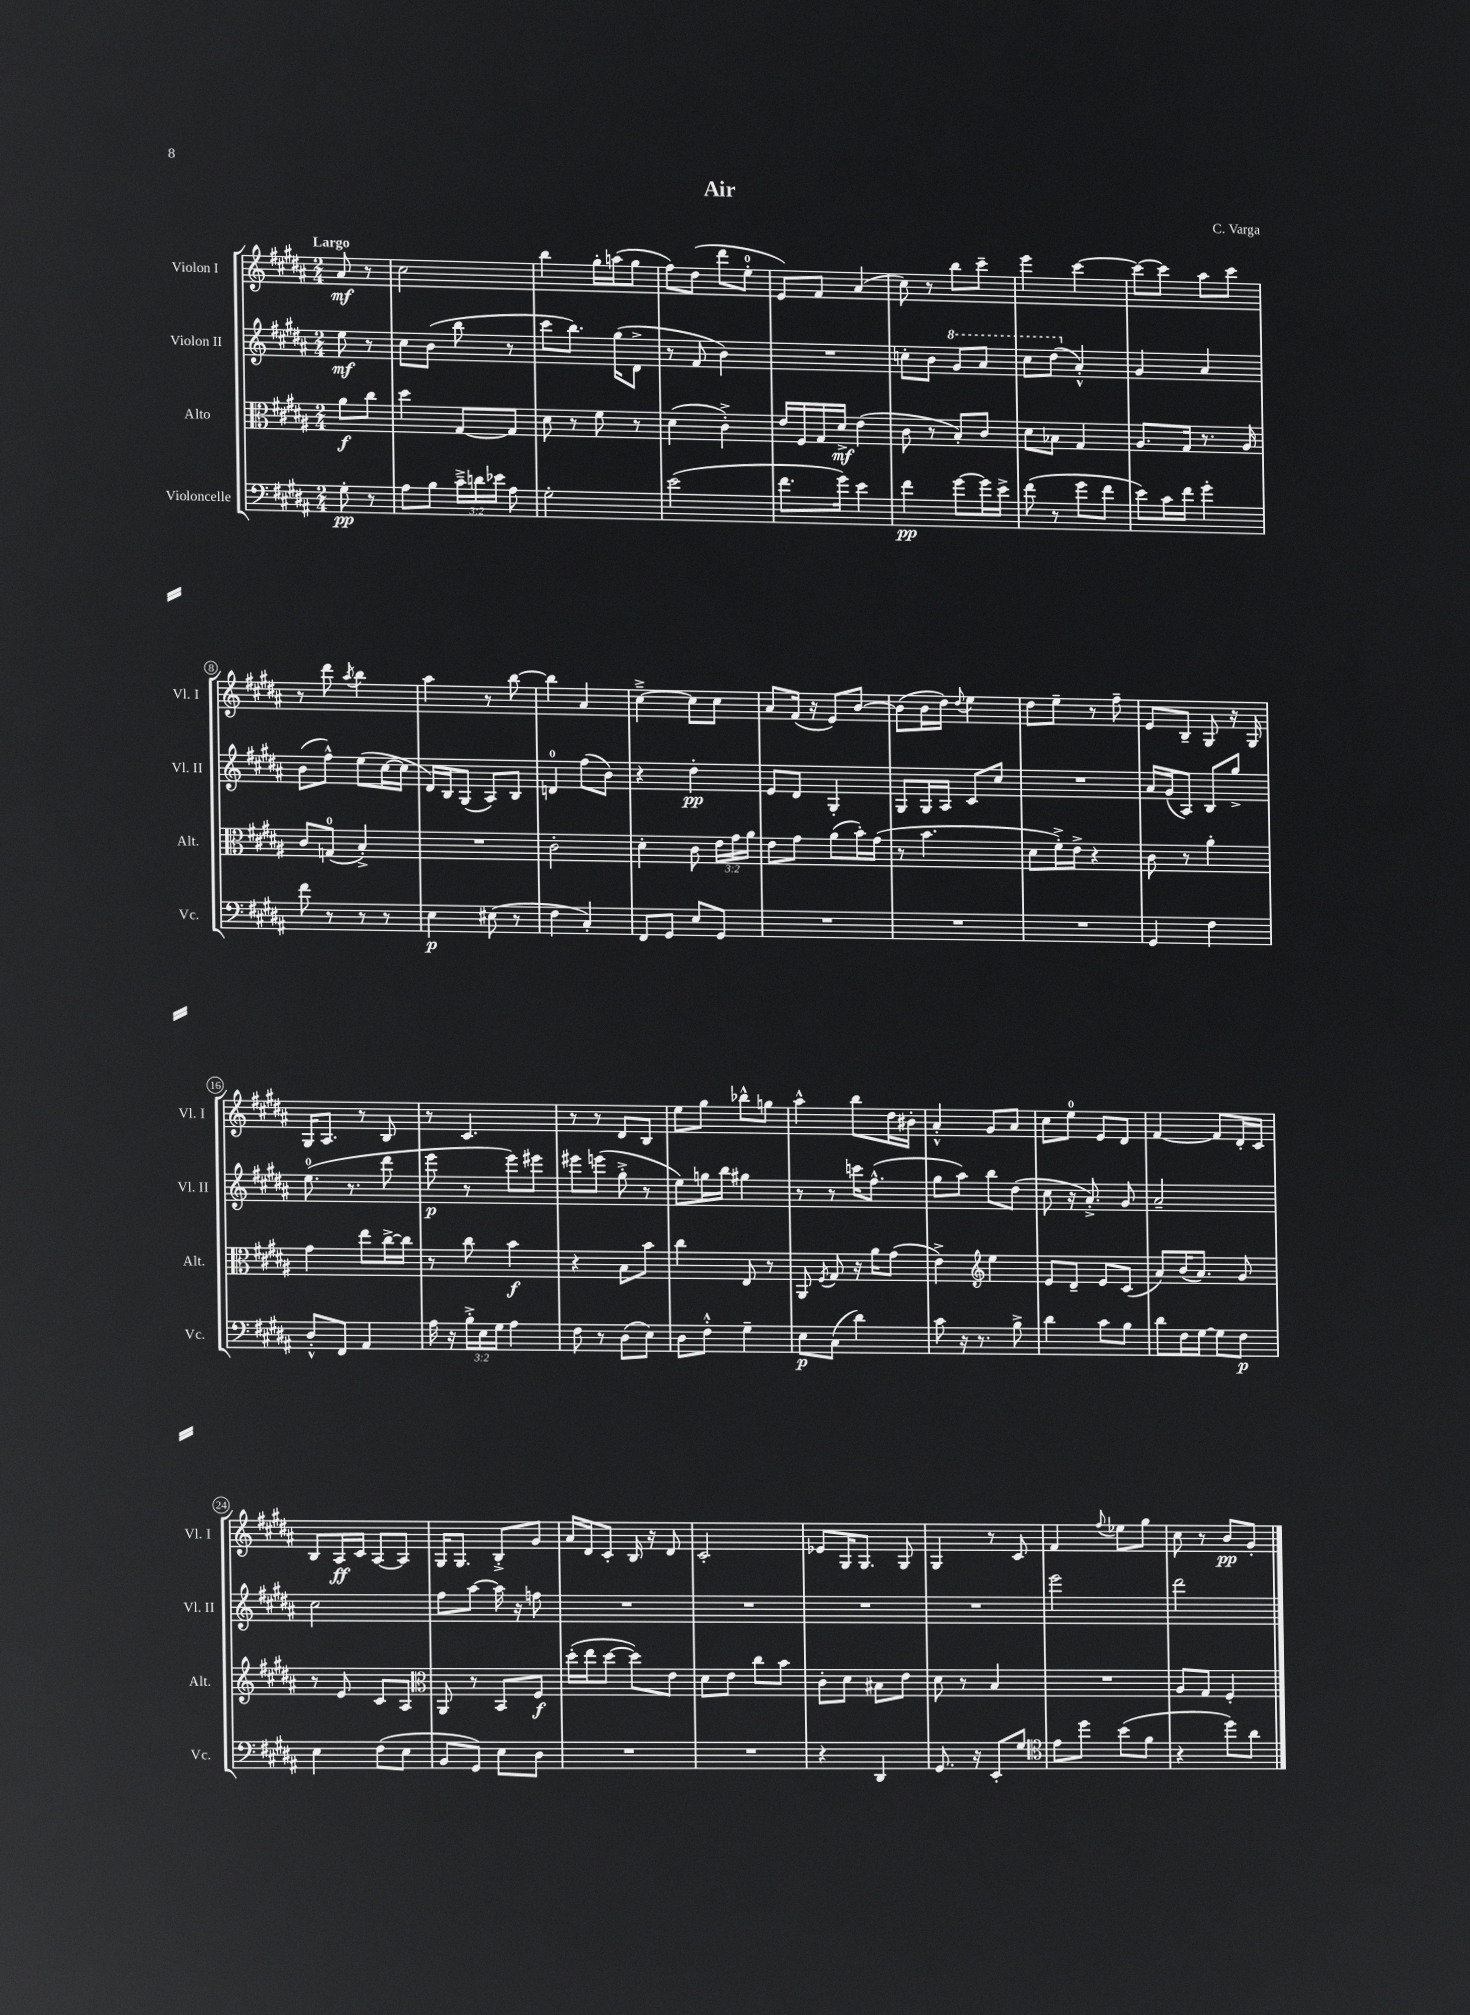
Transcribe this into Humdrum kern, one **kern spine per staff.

**kern	**dynam	**kern	**dynam	**kern	**dynam	**kern	**dynam
*part4	*part4	*part3	*part3	*part2	*part2	*part1	*part1
*staff4	*staff4	*staff3	*staff3	*staff2	*staff2	*staff1	*staff1
*I"Violoncelle	*	*I"Alto	*	*I"Violon II	*	*I"Violon I	*
*I'Vc.	*	*I'Alt.	*	*I'Vl. II	*	*I'Vl. I	*
*clefF4	*	*clefC3	*	*clefG2	*	*clefG2	*
*k[f#c#g#d#a#]	*	*k[f#c#g#d#a#]	*	*k[f#c#g#d#a#]	*	*k[f#c#g#d#a#]	*
*M2/4	*	*M2/4	*	*M2/4	*	*M2/4	*
=	=	=	=	=	=	=	=
!	!	!	!	!	!	!LO:TX:a:B:t=Largo	!
8G#'\	pp	8a#\L	f	8ee\	mf	8a#/	mf
8r	.	8cc#\J	.	8r	.	8r	.
=1	=1	=1	=1	=1	=1	=1	=1
8A#\L	.	4dd#\	.	8cc#\L	.	2cc#\	.
8B\J	.	.	.	(8b\J	.	.	.
24c#~^\LL	.	[8G#/L	.	8bb\	.	.	.
24dn\	.	.	.	.	.	.	.
24e-X\JJ	.	.	.	.	.	.	.
8A#\	.	8G#/J]	.	8r	.	.	.
=2	=2	=2	=2	=2	=2	=2	=2
2G#'\	.	8d#\	.	8ccc#\L	.	4bb\	.
.	.	8r	.	8.bb\J)	.	.	.
.	.	8f#\	.	.	.	16gg#'\LL	.
.	.	.	.	(16gg#\KL	.	(16aan\J	.
.	.	8r	.	8d#^\J	.	8gg#\J	.
=3	=3	=3	=3	=3	=3	=3	=3
(2e\	.	(4d#\	.	8r	.	8ff#\L)	.
.	.	.	.	8f#/	.	(8dd#\J	.
.	.	4c#'^\)	.	4b\)	.	8ddd#\L	.
.	.	.	.	.	.	8ee'\J	.
=4	=4	=4	=4	=4	=4	=4	=4
8.f#\L	.	16e/LL	.	2r	.	8e/L)	.
.	.	16F#/	.	.	.	.	.
.	.	16G#/	.	.	.	8f#/J	.
16g#\Jk)	.	16d#^/JJ	mf	.	.	.	.
4e\	.	(4e\	.	.	.	(4a#/	.
=5	=5	=5	=5	=5	=5	=5	=5
4f#\	pp	8c#\	.	8ccn'\L	.	8cc#\)	.
.	.	8r	.	8b\J	.	8r	.
*	*	*	*	*8va	*	*	*
[8g#\L	.	8B'/L)	.	8gg#/L	.	8bb\L	.
16g#\L]	.	8c#/J	.	8aa#/J	.	8ccc#~\J	.
16e^\JJ	.	.	.	.	.	.	.
=6	=6	=6	=6	=6	=6	=6	=6
(8f#\	.	8d#\L	.	8ccc#\L	.	4eee\	.
8r	.	8B-X\J	.	(8ddd#\J	.	.	.
*	*	*	*	*X8va	*	*	*
8g#\L	.	4G#/	.	4a#'^^/)	.	[4ccc#\	.
8f#\J	.	.	.	.	.	.	.
=7	=7	=7	=7	=7	=7	=7	=7
8e\L)	.	8.A#/L	.	4g#/	.	8ccc#\L_	.
16c#\L	.	.	.	.	.	8ccc#\J]	.
16f#\JJ	.	16G#/Jk	.	.	.	.	.
4g#'\	.	8.r	.	4a#/	.	8aa#\L	.
.	.	.	.	.	.	8ccc#\J	.
.	.	16A#/	.	.	.	.	.
!!LO:LB:g=z
=8	=8	=8	=8	=8	=8	=8	=8
8f#\	.	8c#/L	.	(8b\L	.	8r	.
8r	.	(8Gn/J	.	8ff#^^\J)	.	8ddd#\	.
.	.	.	.	.	.	8qaa#/	.
8r	.	4B'^/)	.	(8ee\L	.	4bb\	.
8r	.	.	.	[16cc#\L	.	.	.
.	.	.	.	16cc#\JJ]	.	.	.
=9	=9	=9	=9	=9	=9	=9	=9
4E\	p	2r	.	16d#/LL)	.	4aa#\	.
.	.	.	.	16B/J	.	.	.
.	.	.	.	(8G#/J	.	.	.
(8E#X\	.	.	.	8A#/L)	.	8r	.
8r	.	.	.	8B/J	.	[8bb\	.
=10	=10	=10	=10	=10	=10	=10	=10
4F#\	.	2c#'\	.	4dn/	.	4bb\]	.
4C#'/)	.	.	.	(8ff#\L	.	4a#/	.
.	.	.	.	8b\J)	.	.	.
=11	=11	=11	=11	=11	=11	=11	=11
8FF#/L	.	4d#'\	.	4r	.	[4cc#~^\	.
8GG#/J	.	.	.	.	.	.	.
8E/L	.	8c#\	.	4dd#'\	pp	8cc#\L]	.
8GG#/J	.	24e\LL	.	.	.	8cc#\J	.
.	.	24g#\	.	.	.	.	.
.	.	24a#\JJ	.	.	.	.	.
=12	=12	=12	=12	=12	=12	=12	=12
2r	.	8e\L	.	8e/L	.	8a#/L	.
.	.	8g#\J	.	8d#/J	.	(16f#/Jk	.
.	.	.	.	.	.	16r	.
.	.	(8a#\L	.	4G#'/	.	8e/L)	.
.	.	16b'\L)	.	.	.	[8b/J	.
.	.	(16g#\JJ	.	.	.	.	.
=13	=13	=13	=13	=13	=13	=13	=13
2r	.	8r	.	8G#/L	.	(8b\L]	.
.	.	4.b\	.	16G#/L	.	16b\L	.
.	.	.	.	16A#/JJ	.	16dd#\JJ)	.
.	.	.	.	.	.	8qqdd#/	.
.	.	.	.	8c#/L	.	4ee\	.
.	.	.	.	8cc#/J	.	.	.
=14	=14	=14	=14	=14	=14	=14	=14
2r	.	8d#\L	.	2r	.	8dd#\L	.
.	.	16f#'^\L)	.	.	.	8ee~\J	.
.	.	16e^\JJ	.	.	.	.	.
.	.	4r	.	.	.	8r	.
.	.	.	.	.	.	8ff#~\	.
=15	=15	=15	=15	=15	=15	=15	=15
4GG#/	.	8c#\	.	16a#/LL	.	8e/L	.
.	.	.	.	(16g#/J	.	.	.
.	.	8r	.	8A#/J)	.	8B~/J	.
4F#\	.	4a#'\	.	8B/L	.	8G#/	.
.	.	.	.	8gg#^/J	.	16r	.
.	.	.	.	.	.	16G#/	.
!!LO:LB:g=z
=16	=16	=16	=16	=16	=16	=16	=16
8D#'^^/L	.	4g#\	.	(8.ee\	.	16G#/KL	.
.	.	.	.	.	.	8.A#/J	.
8FF#/J	.	.	.	.	.	.	.
.	.	.	.	8.r	.	.	.
4AA#/	.	8ee\L	.	.	.	8r	.
.	.	[16cc#^\L	.	8ddd#\	.	8B/	.
.	.	16cc#\JJ]	.	.	.	.	.
=17	=17	=17	=17	=17	=17	=17	=17
16A#\	.	8r	.	8eee\	p	8r	.
16r	.	.	.	.	.	.	.
24B'^\LL	.	8cc#\	.	8r	.	4.c#/	.
24E\	.	.	.	.	.	.	.
24G#\JJ	.	.	.	.	.	.	.
4A#\	.	4b\	f	8eee\L)	.	.	.
.	.	.	.	8eee#X\J	.	.	.
=18	=18	=18	=18	=18	=18	=18	=18
8F#\	.	4r	.	8eee#X\L	.	8r	.
8r	.	.	.	(8eeen\J	.	8r	.
(8D#\L	.	8B\L	.	8gg#'^\	.	8d#/L	.
8E\J)	.	8b\J	.	8r	.	8B/J	.
=19	=19	=19	=19	=19	=19	=19	=19
8D#\L	.	4cc#\	.	8ee\L)	.	8ee\L	.
8F#'^^\J	.	.	.	16ggn\L	.	8gg#\J	.
.	.	.	.	16bb\JJ	.	.	.
4G#~\	.	8E/	.	4gg#X\	.	8bb-X^^\L	.
.	.	8r	.	.	.	8ggn\J	.
=20	=20	=20	=20	=20	=20	=20	=20
8E\L	p	8AA#/	.	8r	.	4aa#^^\	.
.	.	8qF#/	.	.	.	.	.
(8C#\J	.	8G#/	.	8r	.	.	.
4d#\)	.	16r	.	16cccn\KL	.	8bb\L	.
.	.	16a#\KL	.	(8.ff#^^\J	.	.	.
.	.	(8g#\J	.	.	.	16dd#\L	.
.	.	.	.	.	.	16b#X'\JJ	.
=21	=21	=21	=21	=21	=21	=21	=21
8c#\	.	4e^\)	.	8gg#\L	.	4a#'^^/	.
16r	.	.	.	8aa#\J)	.	.	.
8.r	.	.	.	.	.	.	.
*	*	*clefG2	*	*	*	*	*
.	.	4ee\	.	8bb\L	.	8g#/L	.
8B^\	.	.	.	(8dd#\J	.	8a#/J	.
=22	=22	=22	=22	=22	=22	=22	=22
4d#\	.	8e/L	.	8cc#\	.	8cc#\L	.
.	.	8d#~/J	.	16r	.	8ee\J	.
.	.	.	.	8.a#'^/)	.	.	.
8c#\L	.	8e/L	.	.	.	8e/L	.
8B\J	.	(8c#/J	.	8g#/	.	8d#/J	.
=23	=23	=23	=23	=23	=23	=23	=23
8d#\L	.	8a#/L)	.	2a#~/	.	[4f#/	.
16F#\L	.	(16b/K	.	.	.	.	.
[16G#\JJ	.	8.a#/J)	.	.	.	.	.
8G#\L]	.	.	.	.	.	8f#/L]	.
8F#\J	p	8g#/	.	.	.	16d#'/L	.
.	.	.	.	.	.	16c#/JJ	.
!!LO:LB:g=z
=24	=24	=24	=24	=24	=24	=24	=24
4E\	.	8r	.	2cc#\	.	8B/L	.
.	.	8e/	.	.	.	16A#/L	ff
.	.	.	.	.	.	16c#/JJ	.
(8F#\L	.	8c#/L	.	.	.	[8A#/L	.
8E\J	.	8A#/J	.	.	.	8A#/J]	.
=25	=25	=25	=25	=25	=25	=25	=25
*	*	*clefC3	*	*	*	*	*
8BB/L	.	8AA#/	.	8ff#\L	.	16G#/KL	.
.	.	.	.	.	.	8.G#/J	.
8GG#/J)	.	8r	.	[8aa#\J	.	.	.
8E\L	.	8BB/L	.	16aa#\]	.	8B'^/L	.
.	.	.	.	16r	.	.	.
8D#\J	.	8F#/J	f	8ffn\	.	8g#/J	.
=26	=26	=26	=26	=26	=26	=26	=26
2r	.	(16dd#'\LL	.	2r	.	16a#/LL	.
.	.	16ee\J	.	.	.	16d#/J	.
.	.	[8dd#\J	.	.	.	8c#'/J	.
.	.	8dd#\L])	.	.	.	16B/	.
.	.	.	.	.	.	16r	.
.	.	8e\J	.	.	.	8d#/	.
=27	=27	=27	=27	=27	=27	=27	=27
2r	.	8d#\L	.	2r	.	2c#'/	.
.	.	8e\J	.	.	.	.	.
.	.	8cc#\L	.	.	.	.	.
.	.	8b\J	.	.	.	.	.
=28	=28	=28	=28	=28	=28	=28	=28
4r	.	8c#'\L	.	2r	.	8e-X/L	.
.	.	8d#\J	.	.	.	16G#/K	.
.	.	.	.	.	.	8.G#/J	.
4DD#/	.	8B#X\L	.	.	.	.	.
.	.	8e\J	.	.	.	8G#/	.
=29	=29	=29	=29	=29	=29	=29	=29
8.GG#/	.	8d#\	.	2r	.	4G#/	.
.	.	8r	.	.	.	.	.
16r	.	.	.	.	.	.	.
8EE'/L	.	4B/	.	.	.	8r	.
8G#/J	.	.	.	.	.	8c#/	.
=30	=30	=30	=30	=30	=30	=30	=30
*clefC4	*	*	*	*	*	*	*
8e\L	.	2r	.	2eee\	.	4f#/	.
8dd#\J	.	.	.	.	.	.	.
.	.	.	.	.	.	8qqff#/	.
(8b\L	.	.	.	.	.	8ee-X\L	.
8f#\J	.	.	.	.	.	8gg#\J	.
=31	=31	=31	=31	=31	=31	=31	=31
4r	.	8A#/L	.	2ddd#\	.	8cc#\	.
.	.	8G#/J	.	.	.	8r	.
8dd#\L)	.	4F#'/	.	.	.	8b/L	pp
8a#\J	.	.	.	.	.	8g#'/J	.
==	==	==	==	==	==	==	==
*-	*-	*-	*-	*-	*-	*-	*-
